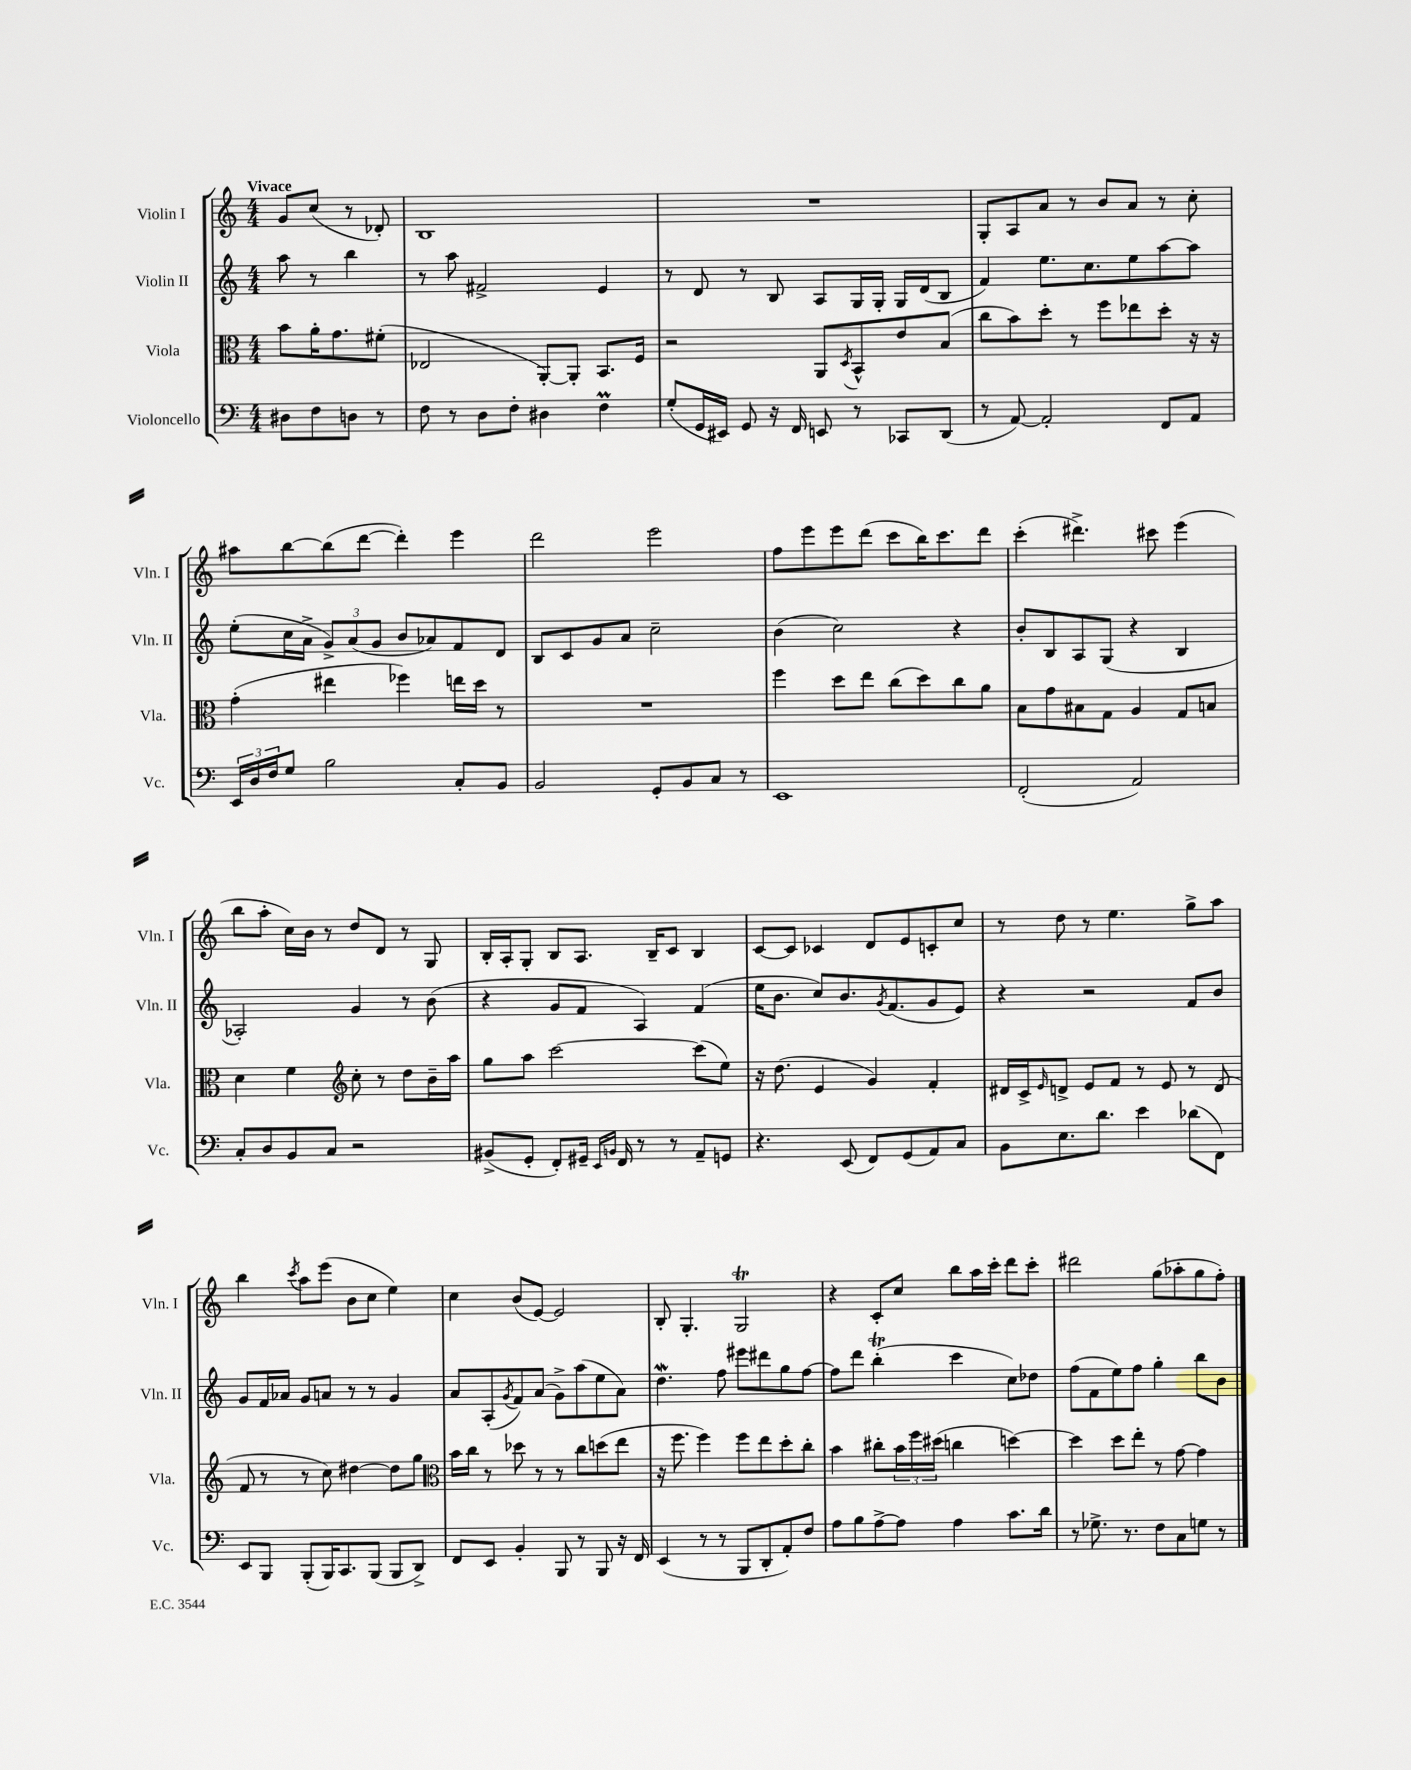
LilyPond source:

<<
\new StaffGroup <<
\new Staff = "s0" \with { instrumentName = "Violin I" shortInstrumentName = "Vln. I" } {
    \clef treble \key c \major \numericTimeSignature \time 4/4 \partial 2 \tempo "Vivace"
    g'8 c''8( r8 des'8-.) |
    b1 |
    R1 |
    g8-. a8 a'8 r8 b'8 a'8 r8 c''8-. |
    ais''8 b''8~ b''8( d'''8~ d'''4-.) e'''4 |
    d'''2 e'''2 |
    f''8 e'''8 e'''8 d'''8( c'''8 b''16) c'''8. d'''8 |
    c'''4-.( dis'''4.->) cis'''8 e'''4( |
    b''8 a''8-. c''16) b'16 r8 d''8 d'8 r8 g8 |
    b16-. a16-. g8-. b8 a8. b16-- c'8 b4 |
    c'8~ c'8 ces'4 d'8 e'8 c'8-. c''8 |
    r8 d''8 r8 e''4. g''8-> a''8 |
    b''4 \acciaccatura { c'''8 } a''8 e'''8( b'8 c''8 e''4) |
    c''4 b'8( e'8~) e'2 |
    b8-. g4.-. g2\trill |
    r4 c'8-. c''8 b''8 a''16 c'''16-. d'''8 c'''8-. |
    dis'''2 g''8( aes''8-. g''8 f''8-.) \bar "|." |
}
\new Staff = "s1" \with { instrumentName = "Violin II" shortInstrumentName = "Vln. II" } {
    \clef treble \key c \major \numericTimeSignature \time 4/4 \partial 2
    a''8 r8 b''4 |
    r8 a''8 fis'2-> e'4 |
    r8 d'8 r8 b8 a8 g16 g16-. g16 d'16( b8 |
    f'4) e''8. c''8. e''8 a''8~ a''8 |
    e''8-.( c''16 a'16-> \tuplet 3/2 { g'8->) a'8( g'8 } b'8 aes'8) f'8 d'8 |
    b8 c'8 g'8 a'8 c''2-- |
    b'4( c''2) r4 |
    b'8-. b8 a8 g8( r4 b4 |
    aes2-.) g'4 r8 b'8( |
    r4 g'8 f'8 a4) f'4( |
    e''16 b'8. c''8) b'8. \acciaccatura { g'8 } f'8.( g'8 e'8) |
    r4 r2 f'8 b'8 |
    g'8 f'16 aes'16 g'8 a'8 r8 r8 g'4 |
    a'8 a8-.( \acciaccatura { g'8 } f'8) a'8( g'8->) a''8( e''8 a'8) |
    d''4.\mordent f''8 eis'''8 dis'''8 g''8 f''8~ |
    f''8 d'''8 b''4-.\trill( c'''4 c''8) des''8 |
    f''8( f'8 e''8) f''8 g''4-. b''8 b'8 \bar "|." |
}
\new Staff = "s2" \with { instrumentName = "Viola" shortInstrumentName = "Vla." } {
    \clef alto \key c \major \numericTimeSignature \time 4/4 \partial 2
    b'8 a'16-. g'8. fis'8-.( |
    ees2 a,8~-.) a,8-. b,8. f16 |
    r2 a,8 \acciaccatura { d8 } b,8-^ e'8 b8( |
    c''8 b'8) d''8-. r8 f''8 ees''8 d''8-. r16 r16 |
    g'4-.( eis''4 fes''4) e''16 d''16 r8 |
    R1 |
    f''4 d''8 e''8 c''8( d''8) c''8 a'8 |
    b8 g'8 bis8 g8 a4 g8 b8 |
    d'4 f'4 \clef treble c''8-. r8 d''8 b'16-- a''16 |
    g''8 a''8 c'''2~ c'''8( e''8) |
    r16 d''8.( e'4 g'4) f'4-. |
    dis'16 c'16-> \grace { e'16 } d'8-> e'8 f'8 r8 e'8 r8 d'8( |
    f'8 r8 r8 c''8) dis''4~ dis''8 g''8 |
    \clef alto b'16 c''16 r8 des''8 r8 r8 c''8 d''8( e''8 |
    r16 f''8. f''4) f''8 e''8 d''8-. c''8-. |
    b'4 cis''8-. \tuplet 3/2 { b'16 f''16 dis''16( } c''4 d''4~) |
    d''4 d''8 e''8-. r8 g'8~ g'4 \bar "|." |
}
\new Staff = "s3" \with { instrumentName = "Violoncello" shortInstrumentName = "Vc." } {
    \clef bass \key c \major \numericTimeSignature \time 4/4 \partial 2
    dis8 f8 d8 r8 |
    f8 r8 d8 f8-. dis4 f4\prall |
    g8-.( g,16 eis,16) g,8 r16 f,16 e,8 r8 ces,8 d,8( |
    r8 a,8~) a,2-. f,8 a,8 |
    \tuplet 3/2 { e,16 d16 f16 } g8 b2 c8-. b,8 |
    b,2 g,8-. b,8 c8 r8 |
    e,1 |
    f,2-.( a,2) |
    c8-. d8 b,8 c8 r2 |
    bis,8->( g,8-. f,8-.) gis,16-- \grace { e,16 b,16 } f,16 r8 r8 a,8-- g,8 |
    r4. e,8( f,8) g,8( a,8) c8 |
    b,8 e8. d'8. e'4 des'8( f,8) |
    e,8 b,,8 b,,8-.( b,,16) c,8. b,,8( b,,8 d,8->) |
    f,8 e,8 b,4-. b,,8 r8 b,,8 r16 f,16 |
    e,4( r8 r8 b,,8 d,8-. a,8-.) f8 |
    a8 b8 a8~-> a8 a4 c'8. d'16 |
    r8 ges8.-> r8. f8 c8 g8 r8 \bar "|." |
}
>>
>>
\layout { \context { \Score \remove "Bar_number_engraver" } }
